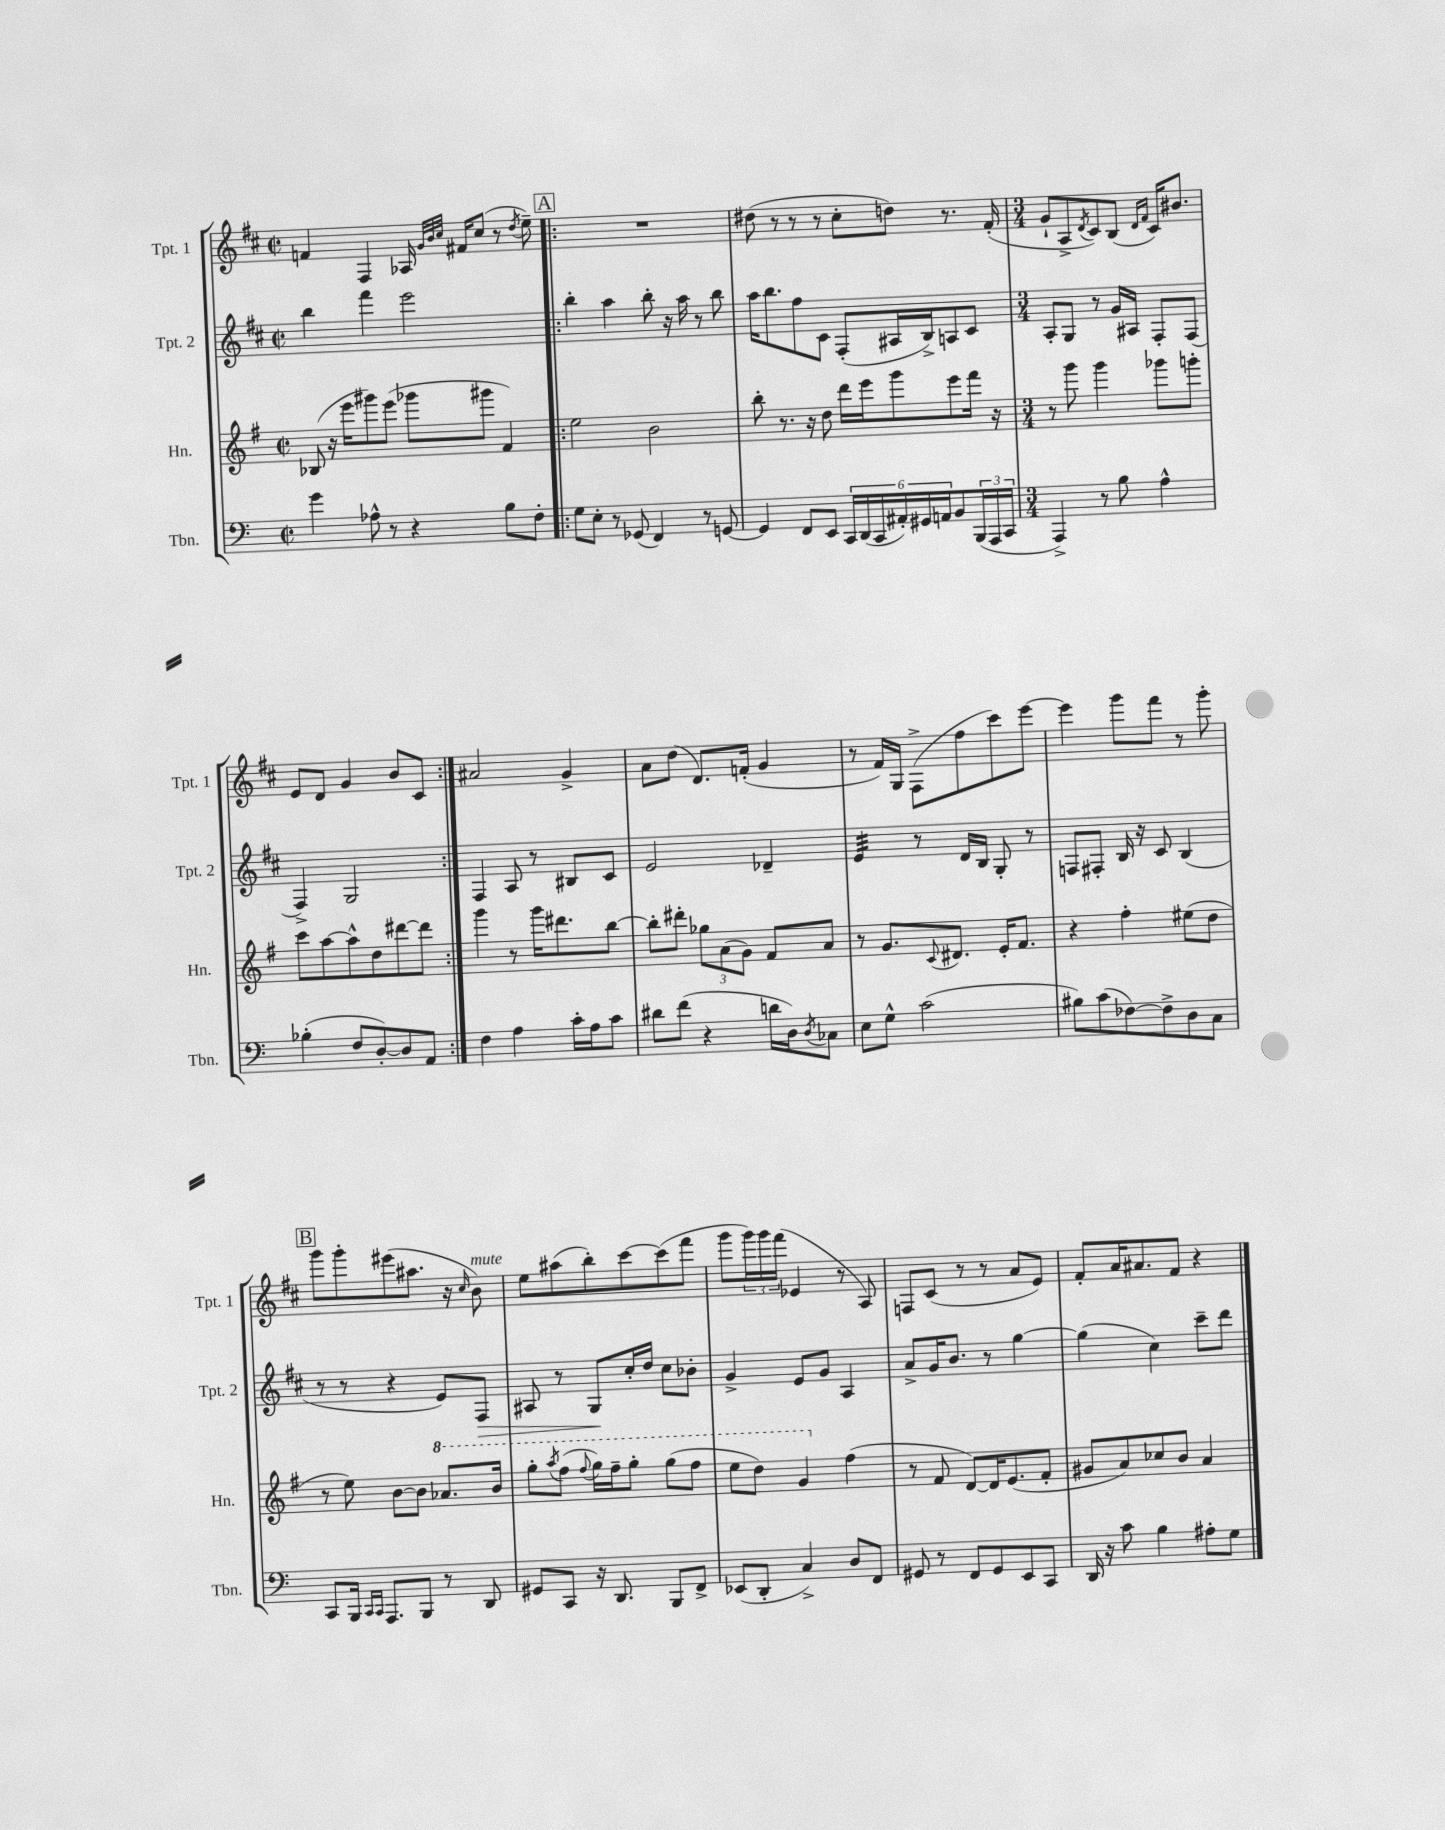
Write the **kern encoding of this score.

**kern	**kern	**kern	**kern
*staff4	*staff3	*staff2	*staff1
*clefF4	*clefG2	*clefG2	*clefG2
*k[]	*k[f#]	*k[f#c#]	*k[f#c#]
*M2/2	*M2/2	*M2/2	*M2/2
*met(c|)	*met(c|)	*met(c|)	*met(c|)
4g	(8B-	4bb	4f
.	16r	.	.
.	16eee	.	.
8A-^^	8ggg#)	4fff#	4F#
8r	(8eee	.	.
4r	8ggg-	2eee	16A-
.	.	.	32qqg
.	.	.	32qqb
.	.	.	32qqcc#
.	.	.	16f#
.	8ggg#	.	(8cc#
8B	4f#)	.	8r
.	.	.	8qdd
8F'	.	.	8ee~)
=!|:	=!|:	=!|:	=!|:
8G	2ee	4bb'	1r
8E'	.	.	.
8r	.	4aa	.
(8GG-	.	.	.
4FF)	2b	8bb'	.
.	.	16r	.
.	.	16aa	.
8r	.	8r	.
[8GG	.	8bb	.
=	=	=	=
4GG]	8bb'	16aa	(8dd#
.	.	8.bb	.
.	8.r	.	8r
8FF	.	8ff#	8r
.	16r	.	.
8EE	8dd	8c#	8r
24CC	16ddd	(8F#'	8cc#'
(24DD	.	.	.
.	16eee	.	.
24CC	.	.	.
24AA#')	8ggg	16A#	8dd)
24GG#	.	.	.
.	.	16B^)	.
24AA	.	.	.
8BB	8eee	8A	8.r
(24BBB	16fff#	8c#	.
24AAA	.	.	.
.	16r	.	(16f#'
24CC	.	.	.
=	=	=	=
*M3/4	*M3/4	*M3/4	*M3/4
4AAA^)	8r	8A'	8g`
.	8ggg	8G	8A^
.	.	.	8qd
8r	4ggg	8r	8c#)
8B	.	16g	(8B
.	.	16A#	.
.	.	.	16qqd
.	.	.	16qqf#
4A^^	8ggg-	8F#'	16c#)
.	.	.	8.b#
.	8ggg'	(8F#	.
=	=	=	=
(4B-'	8ccc	4F#^)	8e
.	[8aa	.	8d
8F	8aa^^]	2G	4g
[8D')	8dd	.	.
8D]	[8ddd#	.	8b
8AA	8ddd#]	.	8c#
=:|!	=:|!	=:|!	=:|!
4F	4ggg	4F#	2a#
4A	8r	8A	.
.	16ggg	8r	.
.	8.ddd#	.	.
16c'	.	8B#	4g^
16A	.	.	.
8c	[8bb	8c#	.
=	=	=	=
8d#	8bb']	2e	8a
(8f	8ddd#'	.	(8dd
4r	12gg-	.	8.d)
.	(12a	.	.
.	12g)	.	.
.	.	.	(16f'
16d	8f#	4d-~	4g
16D)	.	.	.
8qD	.	.	.
8C-	8a	.	.
=	=	=	=
8E	8r	4e	8r
8G^^	8.g	.	16f#)
.	.	.	16G
(2c	.	8r	(8F#^
.	8qqc	.	.
.	8.d#	.	.
.	.	16d	8ff#
.	.	16B	.
.	16e'	8G'	8ccc#)
.	8.f#	.	.
.	.	8r	[8eee
=	=	=	=
8B#)	4r	8F	4eee]
(8c	.	8F#'	.
[8F-)	4ff#'	16B	8ggg
.	.	16r	.
8F-^]	.	8c#	8fff#
8D	(8ee#	(4B	8r
8C	8dd	.	8ggg'
=	=	=	=
8CC	8r	8r	8ggg
16BBB	8ee)	8r	8ggg'
16qqCC	.	.	.
16qqCC	.	.	.
8.AAA	.	.	.
.	[8b	4r	(8eee#
8BBB	8b]	.	8.aa#
8r	8.aa-	8e)	.
.	.	.	16r
.	.	.	16qqcc#
8DD	.	8F#	8b)
.	16bb	.	.
=	=	=	=
8GG#	8ggg'	8A#	8ee
.	8qaaa	.	.
8CC	(8fff#	8r	(8aa#
.	8qqfff#	.	.
16r	16ggg)	8G	8bb')
8.DD	16fff#~	.	.
.	8ggg'	16cc#'	[8ccc#
.	.	16dd	.
8BBB	(8ggg	8cc#	(8ccc#]
8FF^	8fff#	8b-'	8fff#
=	=	=	=
(8EE-	8eee	4g^	8ggg
8DD'	8ddd)	.	24ggg)
.	.	.	24ggg
.	.	.	(24fff#
4C^)	4gg	8e	4e-
.	.	8g	.
8D	(4ff#	4A	8r
8FF	.	.	8A)
=	=	=	=
8GG#	8r	8a^	8F
8r	8f#	16g	(8c#
.	.	8.b	.
8FF	[8d)	.	8r
8GG#	16d]	8r	8r
.	(8.e	.	.
8EE	.	[4gg	8a
8CC	8f#'	.	8e)
=	=	=	=
16DD	8g#	(4gg]	8f#'
16r	.	.	.
8c	8a)	.	16a
.	.	.	8.a#
4B	8cc-	4cc#)	.
.	8b	.	8f#
8A#'	4a	8ccc#~	4r
8G	.	8ddd	.
==	==	==	==
*-	*-	*-	*-
